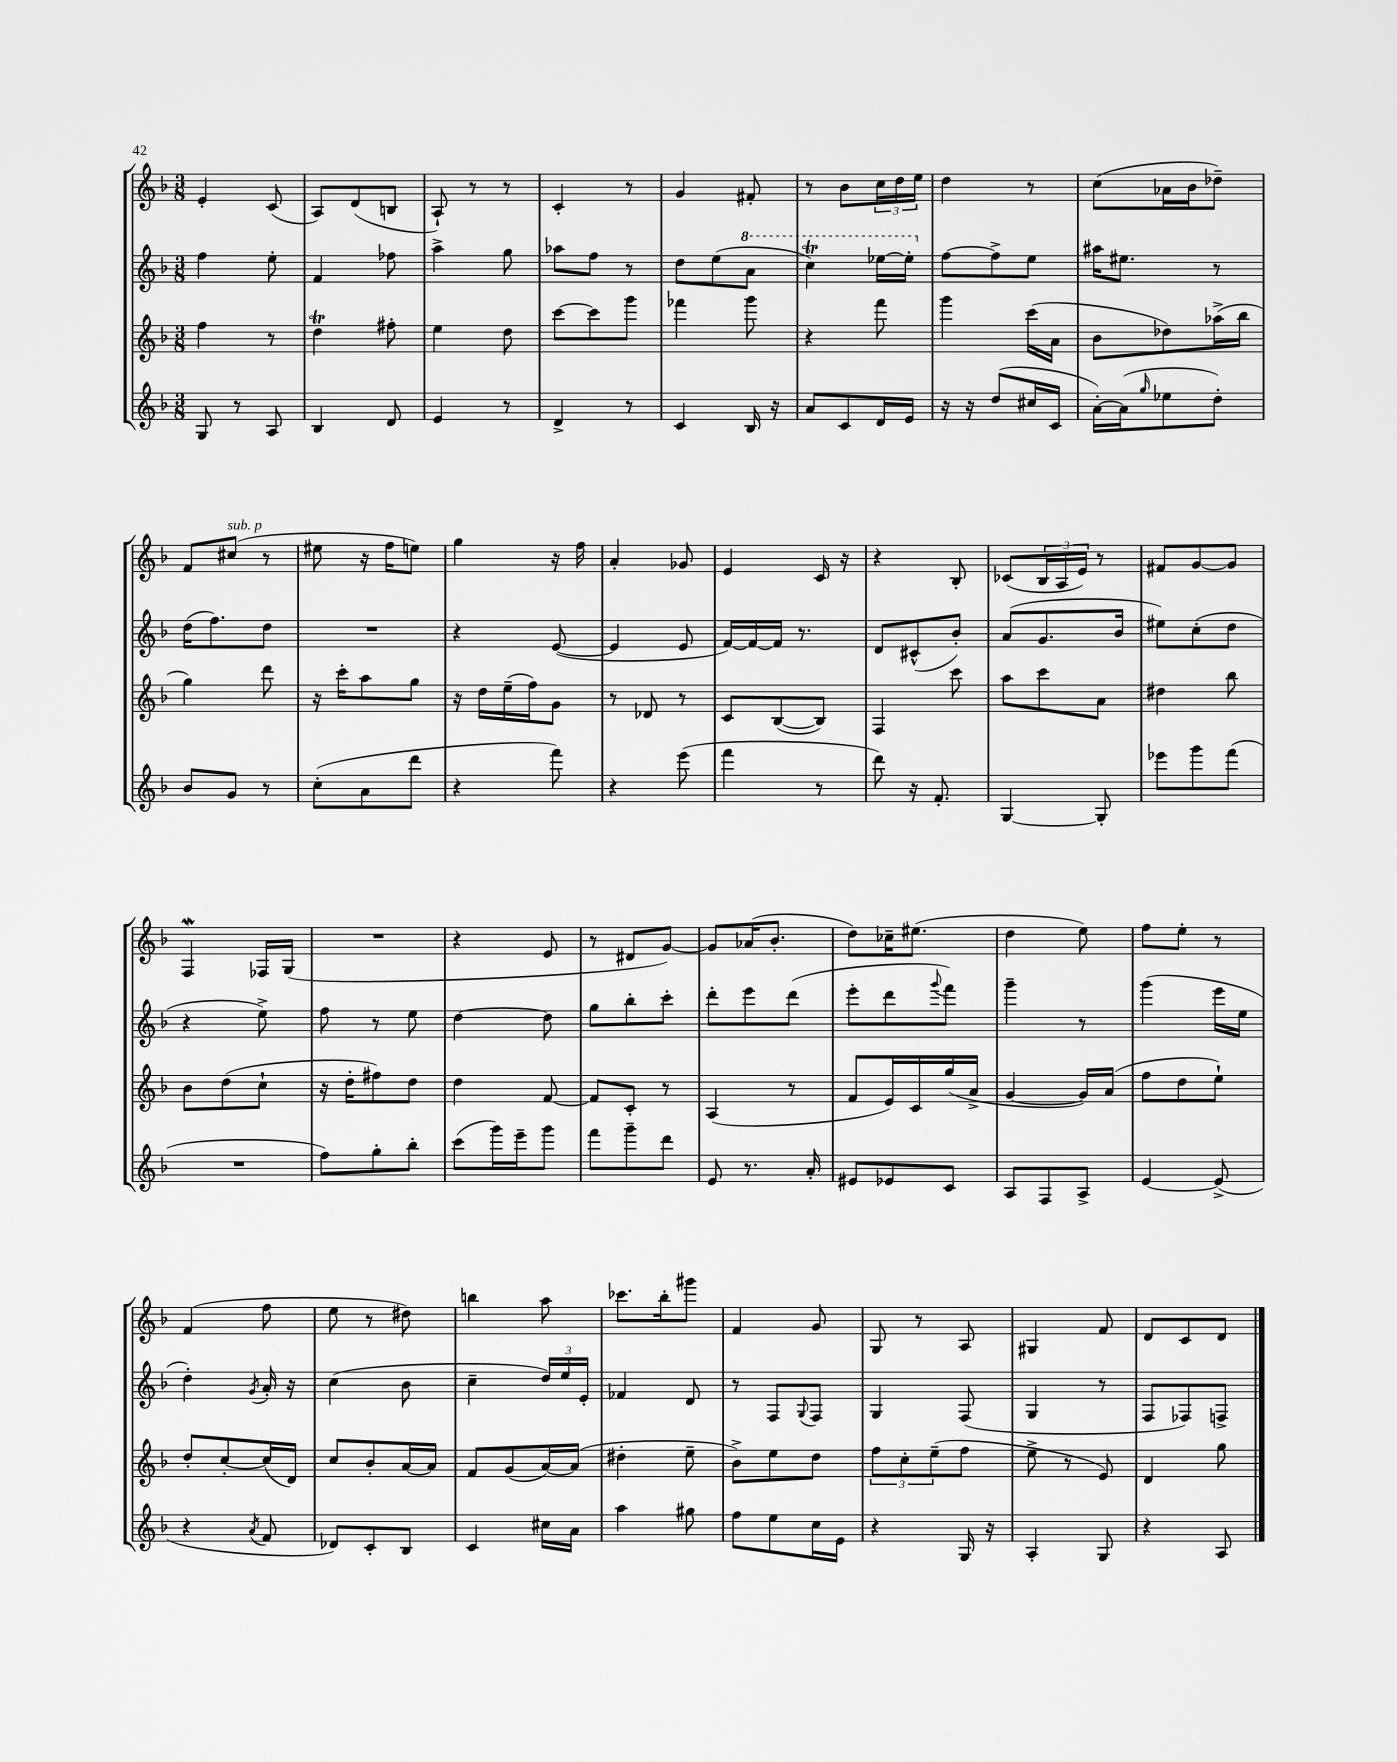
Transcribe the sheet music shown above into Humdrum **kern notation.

**kern	**kern	**kern	**kern
*part4	*part3	*part2	*part1
*staff4	*staff3	*staff2	*staff1
*clefG2	*clefG2	*clefG2	*clefG2
*k[b-]	*k[b-]	*k[b-]	*k[b-]
*M3/8	*M3/8	*M3/8	*M3/8
=91	=91	=91	=91
8G/	4ff\	4ff\	4e'/
8r	.	.	.
8A/	8r	8ee'\	(8c/
=92	=92	=92	=92
4B-/	4ddT\	4f/	8A/L)
.	.	.	(8d/
8d/	8ff#X'\	8ff-X\	8Bn/J
=93	=93	=93	=93
4e/	4ee\	4aa^\	8A`/)
.	.	.	8r
8r	8dd\	8gg\	8r
=94	=94	=94	=94
4d^/	[8ccc\L	8aa-X\L	4c'/
.	8ccc\]	8ff\J	.
8r	8ggg\J	8r	8r
=95	=95	=95	=95
4c/	4fff-X\	8dd\L	4g/
.	.	(8ee\	.
*	*	*8va	*
16B-/	8ggg\	8aa\J	8f#X'/
16r	.	.	.
=96	=96	=96	=96
8a/L	4r	4cccT\)	8r
8c/	.	.	8b-\L
16d/L	8fff\	[16eee-X\LL	24cc\L
.	.	.	24dd\
16e/JJ	.	16eee-'\JJ]	.
.	.	.	24ee\JJ
=97	=97	=97	=97
*	*	*X8va	*
16r	4ggg\	[8ff\L	4dd\
16r	.	.	.
(8dd/L	.	8ff^\]	.
16cc#X/L	(16ccc\LL	8ee\J	8r
16c/JJ	16a\JJ	.	.
=98	=98	=98	=98
[16a'\LL)	8b-\L	16aa#X\KL	(8cc\L
(16a\J]	.	8.ee#X\J	.
16qqgg/	.	.	.
8ee-X\	8dd-X\)	.	16a-X\L
.	.	.	16b-\J
8dd'\J)	(16aa-X^\L	8r	8dd-X~\J)
.	16bb-\JJ	.	.
!!LO:LB:g=z
=99	=99	=99	=99
8b-/L	4gg\)	(16dd\KL	8f/L
.	.	8.ff\)	.
!	!	!	!LO:TX:a:i:t=sub. p
8g/J	.	.	(8cc#X/J
8r	8ddd\	8dd\J	8r
=100	=100	=100	=100
(8cc'\L	16r	4.r	8ee#X\
.	16ccc'\KL	.	.
8a\	8aa\	.	16r
.	.	.	16ff\KL
8ddd\J	8gg\J	.	8een\J)
=101	=101	=101	=101
4r	16r	4r	4gg\
.	16dd\LL	.	.
.	(16ee~\	.	.
.	16ff\J)	.	.
8fff\)	8g\J	([8e/	16r
.	.	.	16ff\
=102	=102	=102	=102
4r	8r	4e/]	4a'/
.	8d-X/	.	.
(8eee\	8r	8e/	8g-X/
=103	=103	=103	=103
4fff\	8c/L	[16f/LL)	4e/
.	.	16f/_	.
.	([8B-/	16f/JJ]	.
.	.	8.r	.
8r	8B-/J])	.	16c/
.	.	.	16r
=104	=104	=104	=104
8ddd\)	4F/	8d/L	4r
16r	.	(8c#X^^/	.
8.f'/	.	.	.
.	8ccc\	8b-'/J)	8B-'/
=105	=105	=105	=105
[4G/	8aa\L	(8a/L	(8c-X/L
.	8ccc\	8.g/	24B-/L
.	.	.	24A/
.	.	.	24e/JJ)
8G'/]	8a\J	.	8r
.	.	16b-/Jk	.
=106	=106	=106	=106
8eee-X\L	4dd#X\	8ee#X\L)	8f#X/L
8ggg\	.	(8cc'\	[8g/
(8fff\J	8bb-\	8dd\J	8g/J]
!!LO:LB:g=z
=107	=107	=107	=107
4.r	8b-\L	4r	4Fw/
.	(8dd\	.	.
.	8cc`\J	8ee^\)	16F-X/LL
.	.	.	(16G/JJ
=108	=108	=108	=108
8ff\L)	16r	8ff\	4.r
.	16dd'\KL	.	.
8gg'\	8ff#X\)	8r	.
8bb-'\J	8dd\J	8ee\	.
=109	=109	=109	=109
(8ccc\L	4dd\	[4dd\	4r
16ggg\L)	.	.	.
16eee~\J	.	.	.
8ggg\J	[8f/	8dd\]	8e/
=110	=110	=110	=110
8fff\L	8f/L]	8gg\L	8r
8ggg~\	8c'/J	8bb-'\	8d#X/L
8ddd\J	8r	8ccc'\J	[8g/J)
=111	=111	=111	=111
8e/	(4A/	8ddd'\L	8g/L]
8.r	.	8eee\	(16a-X/K
.	.	.	8.b-'/J
.	8r	(8ddd\J	.
16a'/	.	.	.
=112	=112	=112	=112
8e#X/L	8f/L	8eee'\L	8dd\L)
8e-X/	16e/L)	8ddd\	16cc-X~\K
.	16c/	.	(8.ee#X\J
.	.	8qqggg/	.
8c/J	(16gg/	8fff\J)	.
.	16a^/JJ	.	.
=113	=113	=113	=113
8A/L	[4g/	4ggg~\	4dd\
8F/	.	.	.
8A^/J	16g/LL])	8r	8ee\)
.	(16a/JJ	.	.
=114	=114	=114	=114
[4e/	8ff\L	(4ggg\	8ff\L
.	8dd\	.	8ee'\J
(8e^/]	8ee`\J)	16eee\LL	8r
.	.	16ee\JJ	.
!!LO:LB:g=z
=115	=115	=115	=115
4r	8dd'/L	4dd'\)	(4f/
.	[8cc'/	.	.
8qa/	.	8qg/	.
8f/	(16cc/L]	16a'/	8ff\
.	16d/JJ)	16r	.
=116	=116	=116	=116
8d-X/L)	8cc/L	(4cc\	8ee\
8c'/	8b-'/	.	8r
8B-/J	[16a/L	8b-\	8dd#X\)
.	16a/JJ]	.	.
=117	=117	=117	=117
4c/	8f/L	4cc~\	4bbn\
.	(8g/	.	.
16cc#X\LL	[16a/L)	24dd/LL)	8aa\
.	.	24ee/	.
16a\JJ	(16a/JJ]	.	.
.	.	24e'/JJ	.
=118	=118	=118	=118
4aa\	4dd#X'\	4f-X/	8.ccc-X\L
.	.	.	16bb-'\k
8gg#X\	8ee~\	8d/	8ggg#X\J
=119	=119	=119	=119
8ff\L	8b-^\L)	8r	4f/
8ee\	8ee\	8F/L	.
.	.	8qqG/	.
16cc\L	8dd\J	8F/J	8g/
16e\JJ	.	.	.
=120	=120	=120	=120
4r	12ff\L	4G/	8G/
.	12cc'\	.	.
.	.	.	8r
.	(12ee~\	.	.
16G/	8ff\J	(8F/	8A/
16r	.	.	.
=121	=121	=121	=121
4A'/	8ee^\	4G/	4G#X/
.	8r	.	.
8G/	8e/)	8r	8f/
=122	=122	=122	=122
4r	4d/	8F/L	8d/L
.	.	8F-X/)	8c/
8A/	8gg\	8Fn^/J	8d/J
==	==	==	==
*-	*-	*-	*-
